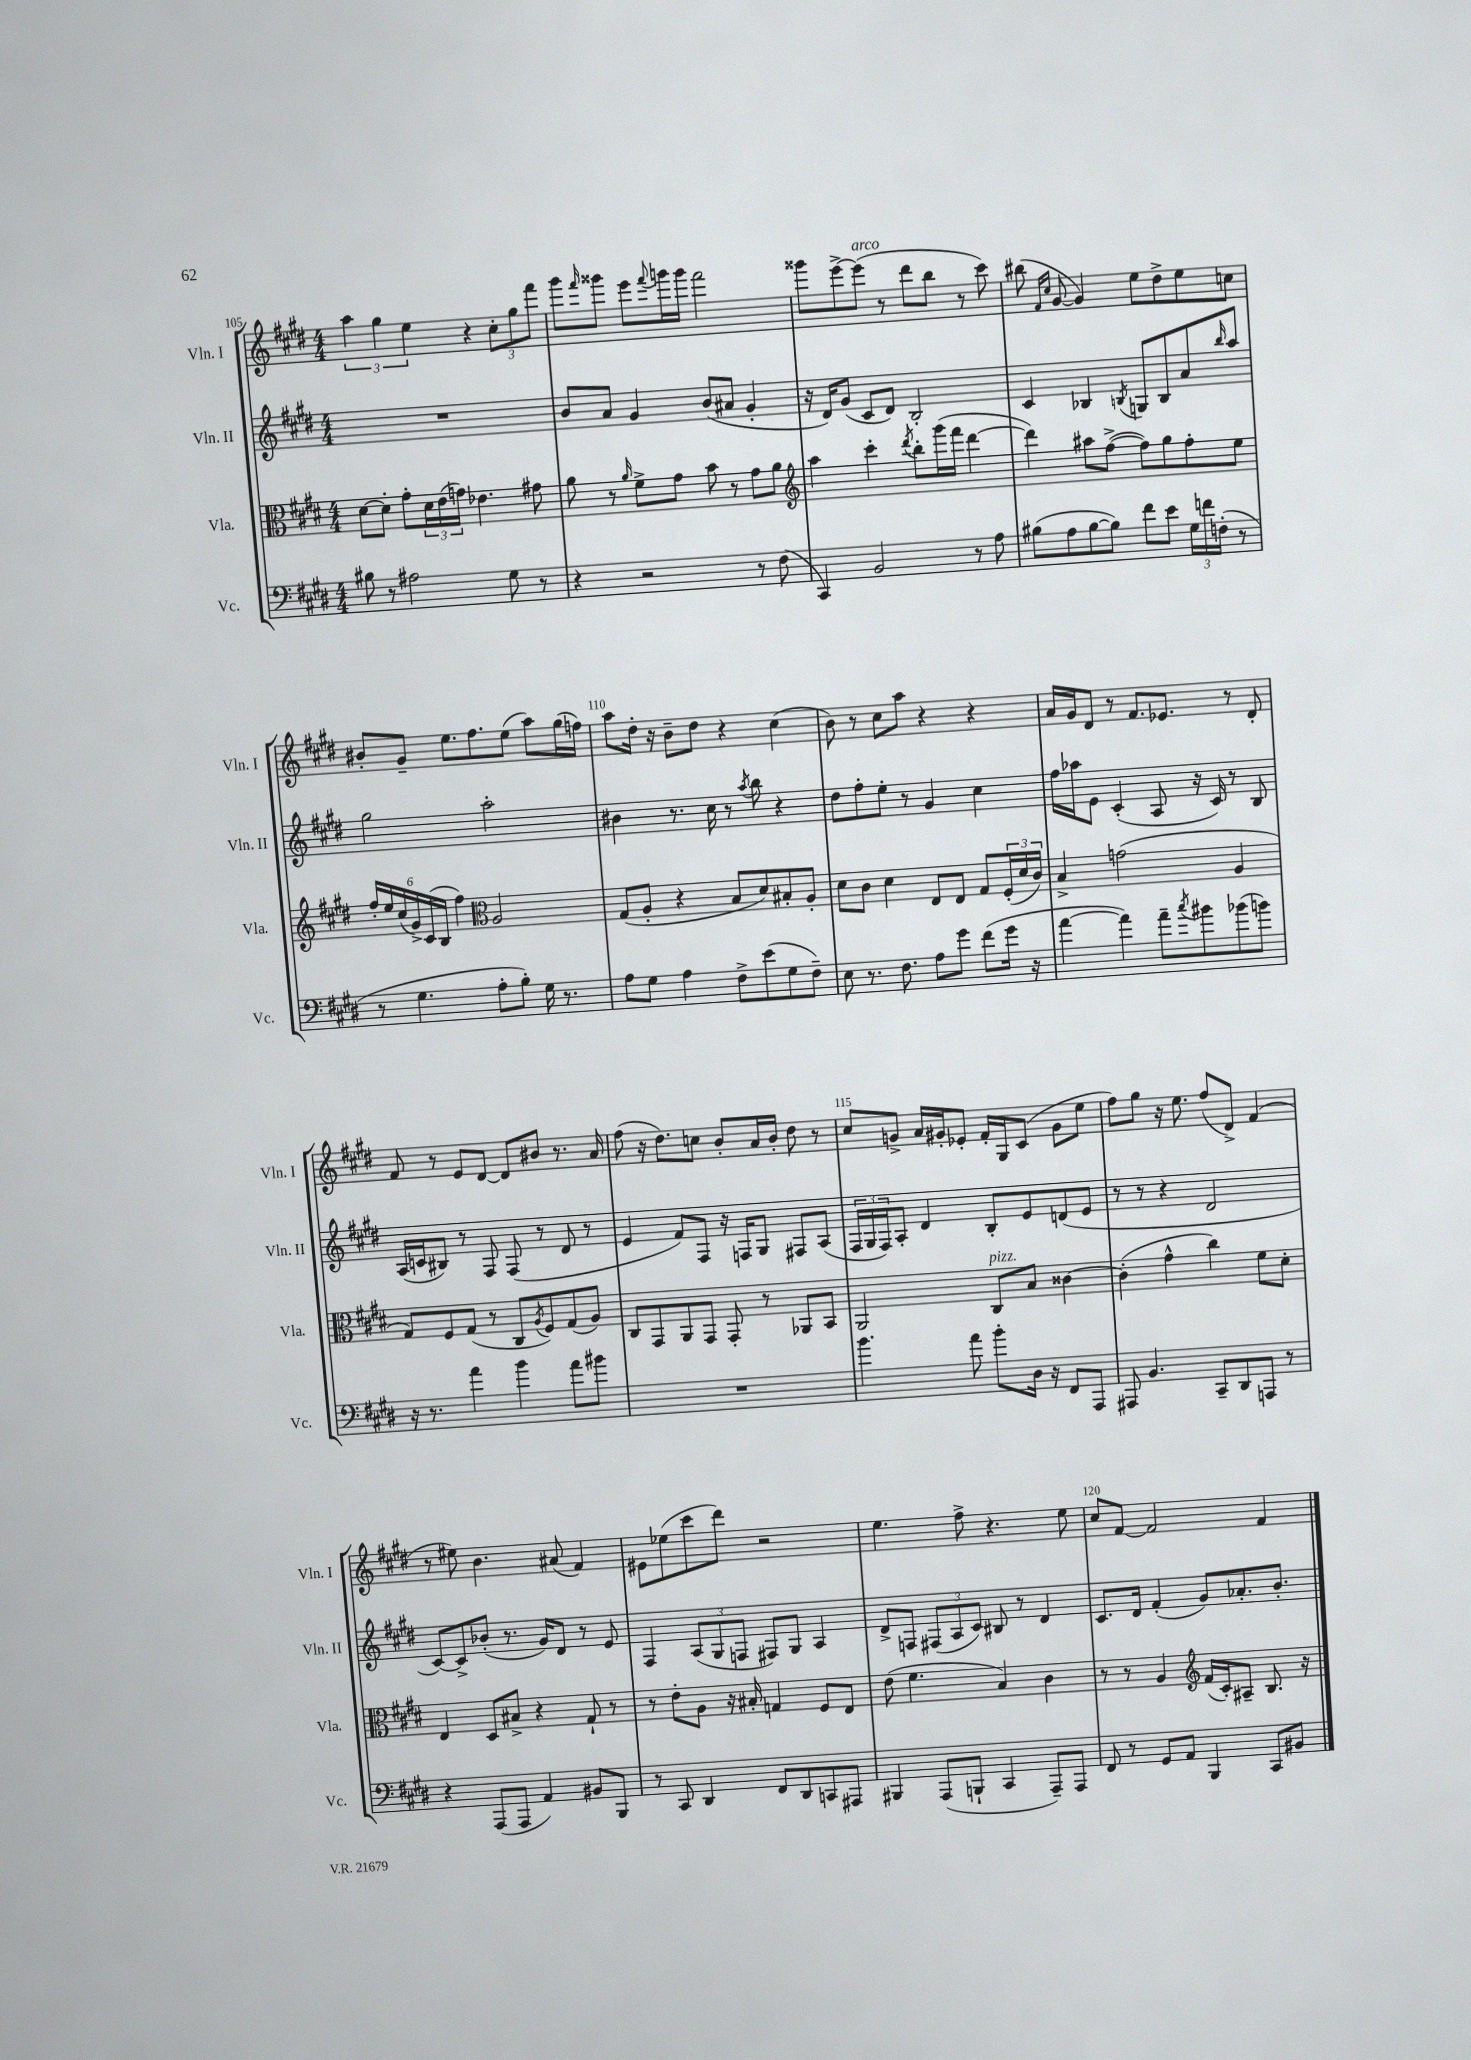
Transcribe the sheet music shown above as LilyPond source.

<<
\new StaffGroup <<
\new Staff = "s0" \with { instrumentName = "Vln. I" shortInstrumentName = "Vln. I" } {
    \clef treble \key e \major \numericTimeSignature \time 4/4
    \tuplet 3/2 { a''4 gis''4 e''4 } r4 \tuplet 3/2 { cis''8-. gis''8 fis'''8 } |
    gis'''8 \grace { fis'''16 } gisis'''8 e'''8 \appoggiatura { fis'''8 } g'''16 g'''16 fis'''2 |
    gisis'''8 e'''8~-> e'''8^\markup { \italic "arco" }( r8 dis'''8 b''8 r8 cis'''8) |
    bis''8( \grace { fis'16 cis''16 } gis'8~ gis'4) e''8 dis''8-> e''8 c''8 |
    bis'8-. gis'8-- e''8. fis''8. e''8( a''8) gis''16( f''16) |
    a''8 dis''16-. r16 b'8-- dis''8 r4 cis''4( |
    b'8) r8 cis''8 a''8 r4 r4 |
    a'16 gis'16 dis'8 r8 fis'8. ees'8. r8 dis'8-. |
    fis'8 r8 e'8 dis'8~ dis'8 bis'8 r8. a'16 |
    fis''8( r16 dis''8.) c''8 b'8-. a'16 b'16-. dis''8 r8 |
    cis''8 g'8-> a'16 gis'16-. ees'8-. fis'16-. gis16 cis'8( gis'8 e''8 |
    fis''8) gis''8 r16 e''8. fis''8( dis'8->) fis'4( |
    r8 eis''8) b'4. ais'8( fis'4) |
    eis'8 ees''8( cis'''8 dis'''8) r2 |
    e''4. fis''8-> r4. e''8 |
    cis''8 fis'8~ fis'2 fis'4 \bar "|." |
}
\new Staff = "s1" \with { instrumentName = "Vln. II" shortInstrumentName = "Vln. II" } {
    \clef treble \key e \major \numericTimeSignature \time 4/4
    R1 |
    b'8 a'8 gis'4 b'8( ais'8 gis'4-. |
    r16 dis'16) gis'8( cis'8 dis'8) b2-. |
    cis'4 bes4 \acciaccatura { b8 } g8 b8 a'8 \grace { b''16 } a''8 |
    gis''2 a''2-. |
    bis'4 r8. cis''16 r8 \acciaccatura { a''8 } b''8 r4 |
    dis''8 fis''8-. e''8-. r8 gis'4 cis''4 |
    fis''16 aes''16 e'8 cis'4-.( a8 r16 cis'16) r8 b8 |
    a16( c'16 bis8) r8 fis8 fis8( r8 dis'8 r8 |
    e'4 fis'8) fis8 r16 f16 gis8 fis8 a8( |
    \tuplet 3/2 { fis16 gis16 fis16) } a8-. dis'4 b8-. e'8 d'8( e'8 |
    r8 r8 r4 dis'2 |
    cis'8~) cis'8-> bes'8-.( r8. gis'16) dis'8 r8 e'8 |
    fis4 \tuplet 3/2 { a8( gis8 f8 } fis8) gis8 a4 |
    dis'8-> f8 \tuplet 3/2 { fis8( a8 cis'8) } bis8 r8 dis'4 |
    cis'8. dis'16 fis'4-.( gis'8) aes'8.-. b'8.-. \bar "|." |
}
\new Staff = "s2" \with { instrumentName = "Vla." shortInstrumentName = "Vla." } {
    \clef alto \key e \major \numericTimeSignature \time 4/4
    dis'8~ dis'8-. gis'8-. \tuplet 3/2 { dis'16 e'16( g'16) } ees'4. gis'8 |
    a'8 r8 \grace { a'16 } fis'8-> gis'8 b'8 r8 gis'8 a'8 |
    \clef treble a''4 cis'''4-. \acciaccatura { dis'''8 } b''8-. gis'''16( fis'''16 dis'''4~ |
    dis'''4) ais''8 fis''8~->( fis''8) gis''8 fis''8-. e''8 |
    \tuplet 6/4 { fis''16-. e''16 cis''16( gis'16->) cis'16( b16 } fis''4) \clef alto a2 |
    gis8( a8-. r4 b8 dis'8) bis8-. a8-. |
    dis'8 cis'8 dis'4 e8 e8 gis8 \tuplet 3/2 { fis16-.( dis'16 cis'16) } |
    b4-> g'2( a4 |
    gis8) fis8 gis8( r8 cis8 \acciaccatura { a8 } fis8) gis8( a8) |
    cis8 gis,8 a,8 gis,8 gis,8-. r8 aes,8 b,8 |
    a,2 cis8^\markup { \italic "pizz." } b8 cisis'4~ |
    cisis'4-.( gis'4-^ cis''4) fis'8 dis'8-. |
    e4 dis8 bis8-> r4 gis8-! r8 |
    r8 e'8-. a8 r16 bis16-. g4 fis8 e8 |
    e'8( fis'4. b4) cis'4 |
    r8 r8 a4 \clef treble fis'16( cis'16-.) ais8-- b8. r16 \bar "|." |
}
\new Staff = "s3" \with { instrumentName = "Vc." shortInstrumentName = "Vc." } {
    \clef bass \key e \major \numericTimeSignature \time 4/4
    bis8 r8 ais2 gis8 r8 |
    r4 r2 r8 fis8( |
    cis,4) b,2 r8 a8 |
    bis8( a8 bis8~ bis8) fis'8 e'8 \tuplet 3/2 { gis16 f'16 f16-.( } r8 |
    r8 gis4. a8-. b8-.) gis16 r8. |
    a8 gis8 a4 fis8-> e'8( gis8 fis8--) |
    e8 r8. fis8. a8 gis'8 fis'8( gis'16 r16 |
    a'4~ a'4) a'8-- \acciaccatura { cis''8 } bis'8 bes'8( b'8) |
    r16 r8. a'4 b'4 a'8 bis'8 |
    R1 |
    b'4. a'8 b'8-. dis16 r16 fis,8 a,,8 |
    ais,,8 b,4. cis,8-- dis,8 a,,8 r8 |
    r4 a,,8( a,,8 a,4) bis,8 b,,8 |
    r8 cis,8 dis,4 fis,8 dis,8 c,8 ais,,8 |
    bis,,4 a,,8( b,,8-! cis,4 a,,8--) a,,8 |
    fis,8 r8 gis,8 a,8 b,,4 cis,8 bis,8 \bar "|." |
}
>>
>>
\layout { \context { \Score currentBarNumber = #105 \override BarNumber.break-visibility = ##(#f #t #t) barNumberVisibility = #(every-nth-bar-number-visible 5) } }
